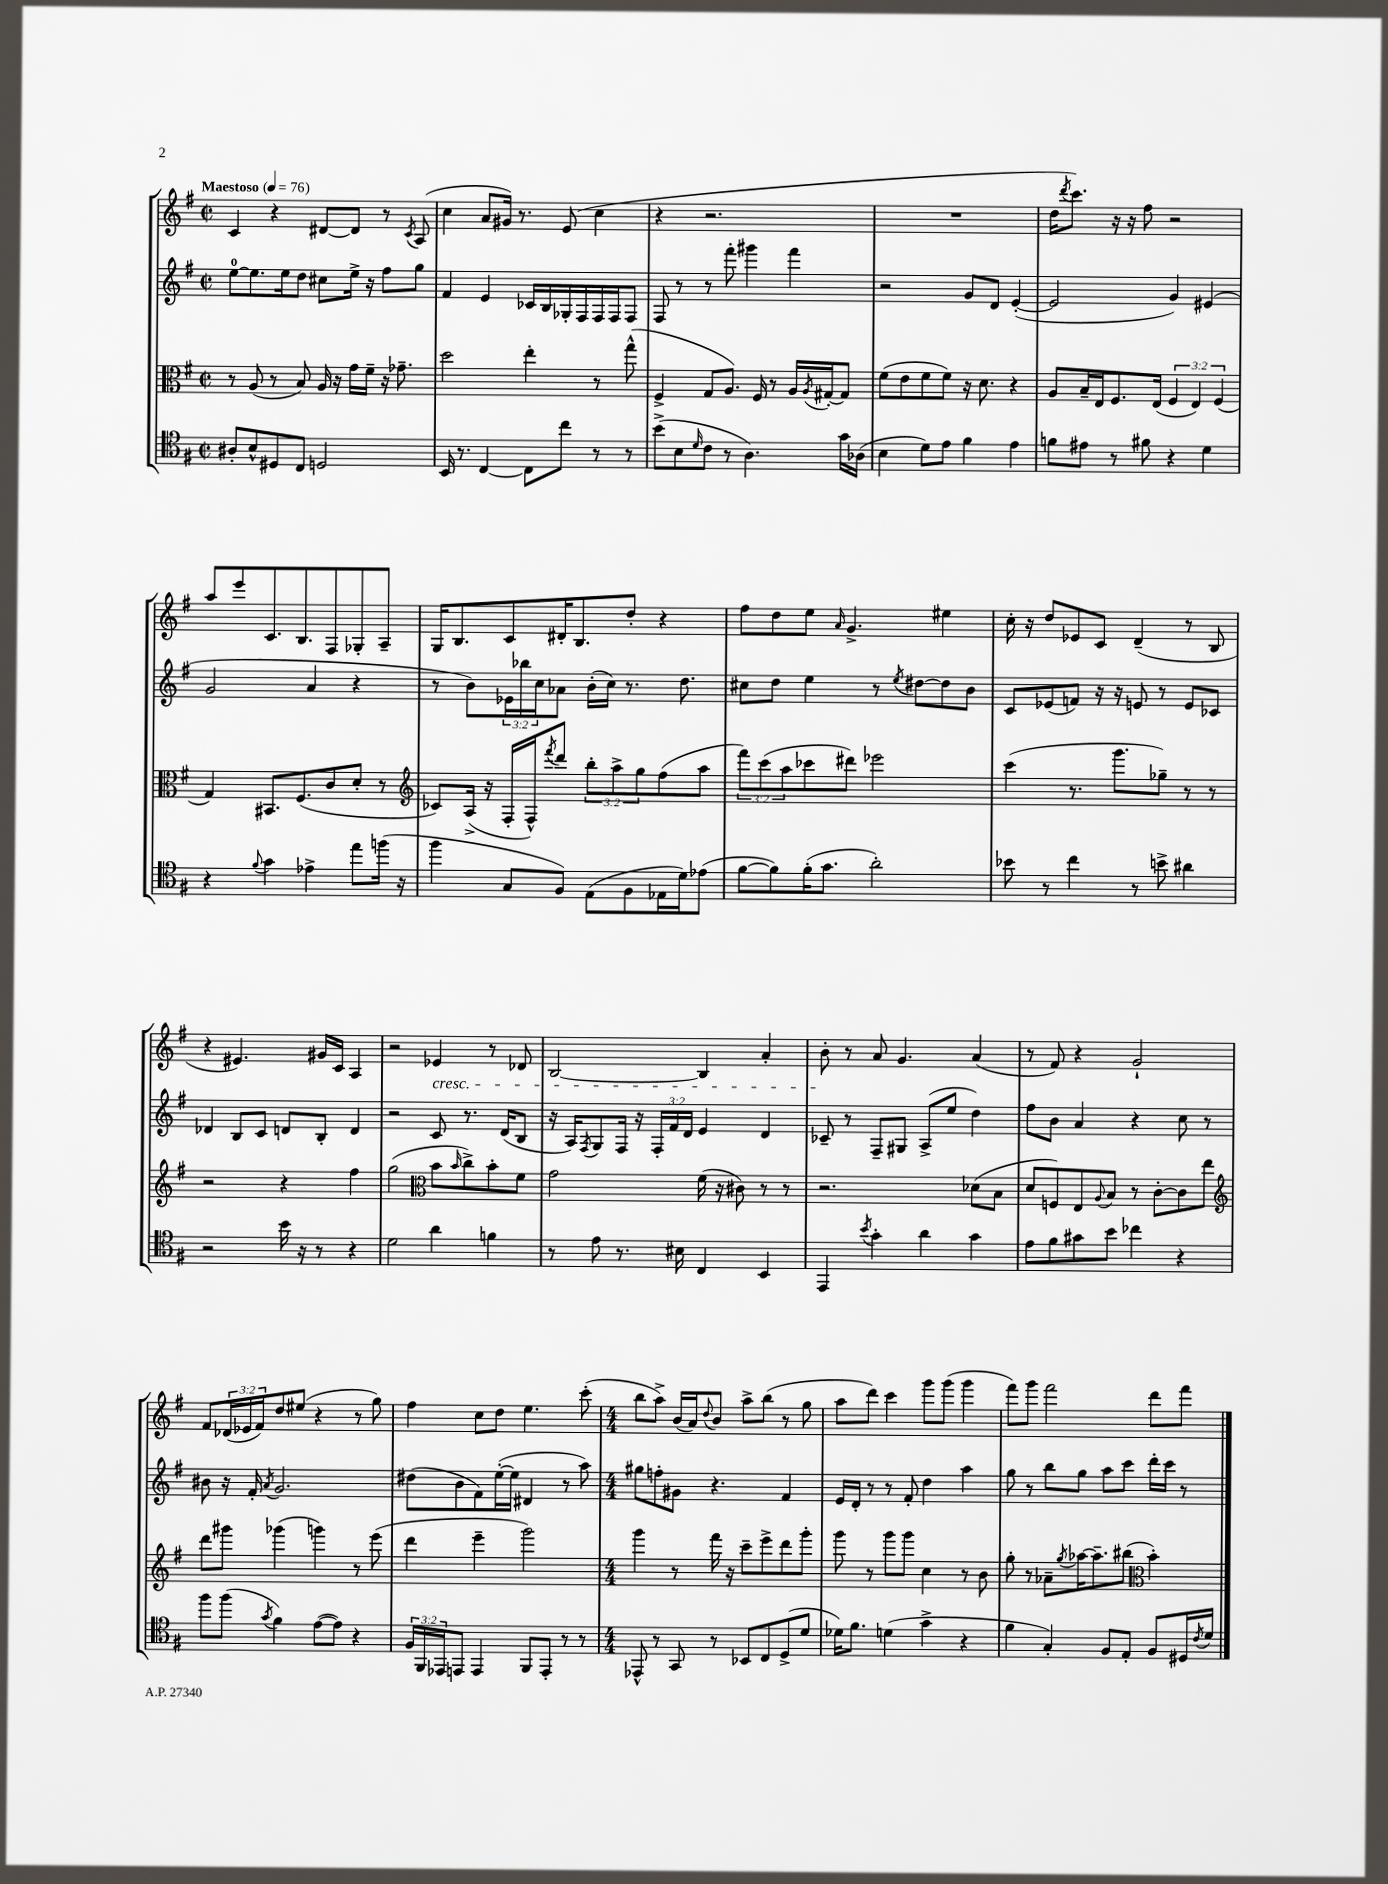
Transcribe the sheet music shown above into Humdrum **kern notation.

**kern	**kern	**kern	**kern
*staff4	*staff3	*staff2	*staff1
*clefC4	*clefC3	*clefG2	*clefG2
*k[f#]	*k[f#]	*k[f#]	*k[f#]
*M2/2	*M2/2	*M2/2	*M2/2
*met(c|)	*met(c|)	*met(c|)	*met(c|)
*MM76	*MM76	*MM76	*MM76
8A#'/L	8r	[8ee\L	4c/
8B^^/	(8A/	8.ee\]	.
8D#/	8r	.	4r
.	.	16ee\k	.
8C/J	8B/)	8dd\J	.
2D/	16A/	8cc#\L	[8d#/L
.	16r	.	.
.	16g\LL	16ee^\Jk	8d#/]J
.	16f#~\JJ	16r	.
.	16r	8ff#\L	8r
.	8.g-~\	.	.
.	.	.	8qc/
.	.	8gg\J	(8A/
=	=	=	=
16BB/	2dd\	4f#/	4cc\
8.r	.	.	.
[4C/	.	4e/	8a/L
.	.	.	16g#/Jk)
.	.	.	8.r
8C\]L	4ee'\	16c-/LL	.
.	.	16B/	.
8cc\J	.	16G-'/	(8e/
.	.	16F#/	.
8r	8r	16F#/	4cc\
.	.	16F#/J	.
8r	(8gg^^\	8F#/J	.
=	=	=	=
(8b^\L	4F#^/	8F#/	4r
8B\	.	8r	.
16qqd/	.	.	.
8c\J	8G/L	8r	2.r
8r	8.A/J)	8fff#'\	.
4.A\)	.	4ggg#\	.
.	16F#/	.	.
.	8r	.	.
.	16A/LL	4fff#\	.
.	8qA/	.	.
.	[16G#'/J	.	.
16g\LL	8G#/]J	.	.
(16A-\JJ	.	.	.
=	=	=	=
4B\	(8f#\L	2r	1r
.	8e\	.	.
8d\L)	8f#\	.	.
8e\J	8f#\J)	.	.
4f#\	16r	8g/L	.
.	8.d\	.	.
.	.	8d/J	.
4e\	4r	([4e'/	.
=	=	=	=
8f\L	8A/L	2e/]	16dd\LK
.	.	.	8qddd/
.	.	.	8.ccc\J)
8e#\J	16B~/L	.	.
.	16E/J	.	.
8r	8.F#/	.	16r
.	.	.	16r
8f#\	.	.	8ff#\
.	(16E/Jk	.	.
4r	6F#/	4g/)	2r
.	6E/)	.	.
4d\	.	(4e#/	.
.	(6F#/	.	.
=	=	=	=
4r	4G/)	2g/	8aa/L
.	.	.	8eee/
8qqf#/	.	.	.
4g\	8.BB#/L	.	8.c/
.	(8.F#/	.	8.B/
4e-^\	.	4a/	.
.	8c/	.	8F#/
8ee\L	8d'/J	4r	8G-'/
(16ff\Jk	8r	.	8A~/J
16r	.	.	.
=	=	=	=
*	*clefG2	*	*
4ff#\	8c-/L)	8r	16G/LK
.	.	.	8.B/
.	(16A^/Jk	8b\L)	.
.	16r	.	.
8G/L	16F#'/LL	24e-\L	8c/
.	.	24bb-\	.
.	16F#^^/J)	.	.
.	.	24cc\J	.
.	8qfff#/	.	.
8F#/J)	8ddd/J	8a-\J	16d#'/K
.	.	.	8.B/
(8E\L	12bb'\L	(16b'\LL	.
.	.	16cc\JJ)	.
.	12aa^\	.	.
8F#\	.	8.r	8dd'/J
.	12gg\	.	.
16E-\L	(8ff#\	.	4r
16d\J)	.	8.dd\	.
(8e-\J	8aa\J	.	.
=	=	=	=
[8f#\L	12fff#\L)	8cc#\L	8ff#\L
.	(12ccc\	.	.
8f#\])	.	8dd\J	8dd\
.	12aa\	.	.
(16f#'\K	8ccc-\	4ee\	8ee\J
8.g\J	.	.	.
.	.	.	16qqa/
.	8ddd#\J)	.	4.g^/
2a'\)	2eee-\	8r	.
.	.	8qee/	.
.	.	[8dd#\L	.
.	.	8dd#\]	4ee#\
.	.	8b\J	.
=	=	=	=
8b-\	(4ccc\	8c/L	16cc'\
.	.	.	16r
8r	.	(8e-/	8dd/L
4cc\	8.r	8f/J)	8e-/
.	.	16r	8c/J
.	8.ggg\L	16r	.
8r	.	8e/	(4d~/
8b^\	8gg-~\J)	8r	.
4a#\	8r	8e/L	8r
.	8r	8c-/J	8B/
=	=	=	=
2r	2r	4d-/	4r
.	.	8B/L	4.e#/)
.	.	8c/J	.
16b\	4r	8d/L	.
16r	.	.	.
8r	.	8B'/J	16g#/LL
.	.	.	16c/JJ
4r	4ff#\	4d/	4A/
=	=	=	=
2d\	(2gg\	2r	2r
*	*clefC3	*	*
4a\	8b\L	8c/	4e-/
.	16qqb/	.	.
.	8cc^\)	8.r	.
4f\	8b'\	.	8r
.	.	(16d/LK	.
.	8f#\J	8B/J	8d-/
=	=	=	=
8r	2g\	16r	[2B/
.	.	16A/LK)	.
.	.	8qF#/	.
8e\	.	8G/	.
8.r	.	16F#/Jk	.
.	.	16r	.
.	.	24F#'/LL	.
.	.	24f#/	.
16B#\	.	.	.
.	.	24d/JJ	.
4C/	(16f#\	4e/	4B/]
.	16r	.	.
.	8c#\)	.	.
4BB/	8r	4d/	4a'/
.	8r	.	.
=	=	=	=
4EE/	2.r	8c-~/	8b'\
.	.	8r	8r
8qb/	.	.	.
4g'\	.	8F#~/L	8a/
.	.	8G#/J	4.g/
4a\	.	(8A^/L	.
.	.	8ee/J	.
4g\	(8d-\L	4dd\)	(4a/
.	8B\J	.	.
=	=	=	=
8e\L	8d/L	8ff#\L	8r
8f#\	8F/)	8b\J	8f#/)
8g#\	8E/	4a/	4r
.	8qqA/	.	.
8b\J	8B/J	.	.
4cc-\	8r	4r	2g`/
.	[8c'\L	.	.
4r	8c\]	8cc\	.
.	8ee\J	8r	.
=	=	=	=
*	*clefG2	*	*
8ff#\L	8ddd\L	8b#\	8f#/L
(8ff#\J	8ggg#\J	16r	(24d-/L
.	.	.	24e-/
.	.	16f#'/	.
.	.	.	24f#/J)
8qg/	.	8qa/	.
4f#\)	(4ggg-\	2.g/	8dd/
.	.	.	(8ee#/J
([8e\L	4ggg\)	.	4r
8e\]J)	.	.	.
4r	8r	.	8r
.	(8eee\	.	8gg\)
=	=	=	=
24F#/LL	4ddd\	(8dd#\L	4ff#\
24FF#/	.	.	.
24EE-/J	.	.	.
8EE/J	.	8b\	.
4EE/	4eee~\	8f#\)	8cc\L
.	.	([16ee'\L	8dd\J
.	.	16ee\]JJ	.
8FF#/L	2ggg\)	4d#/	4.ee\
8EE'/J	.	.	.
8r	.	8r	.
8r	.	8aa\)	(8ccc'\
=	=	=	=
*M4/4	*M4/4	*M4/4	*M4/4
8EE-^^/	4ggg\	8gg#\L	8bb\L
8r	.	8ff'\	8aa^\J)
8GG/	8r	8g#\J	(16b/LL
.	.	.	16a/J)
.	.	.	8qqdd/
8r	16fff#\	4.r	8b/J
.	16r	.	.
8BB-/L	8ccc~\L	.	8aa^\L
8C/	8eee^\	.	(8bb\J
(8D^/	8ddd\	4f#/	8r
8d/J	8ggg'\J	.	8gg\
=	=	=	=
16d-\LK)	8ggg\	16e/LL	8aa\L
8.f#\J	.	16d'/JJ	.
.	8r	8r	8ddd\J)
(4d\	8ggg\L	8r	4ccc\
.	8ggg\J	8f#'/	.
4g^\	4cc\	4dd\	8ggg\L
.	.	.	(8ggg\J
4r	8r	4aa\	4ggg\
.	8b\	.	.
=	=	=	=
4f#\	8gg'\	8gg\	8fff#\L)
.	8r	8r	8ggg\J
4G'/)	8a-~\L	8bb\L	2fff#\
.	8qgg/	.	.
.	[16aa-\K	8gg\J	.
.	8.aa-~\]	.	.
8F#/L	.	8aa\L	.
8E'/J	(8bb#\J	8ccc\J	.
*	*clefC3	*	*
8F#/L	4b'\)	16ddd'\LL	8ddd\L
.	.	16ccc\JJ	.
16D#/L	.	8r	8fff#\J
8qc/	.	.	.
16d/JJ	.	.	.
==	==	==	==
*-	*-	*-	*-
